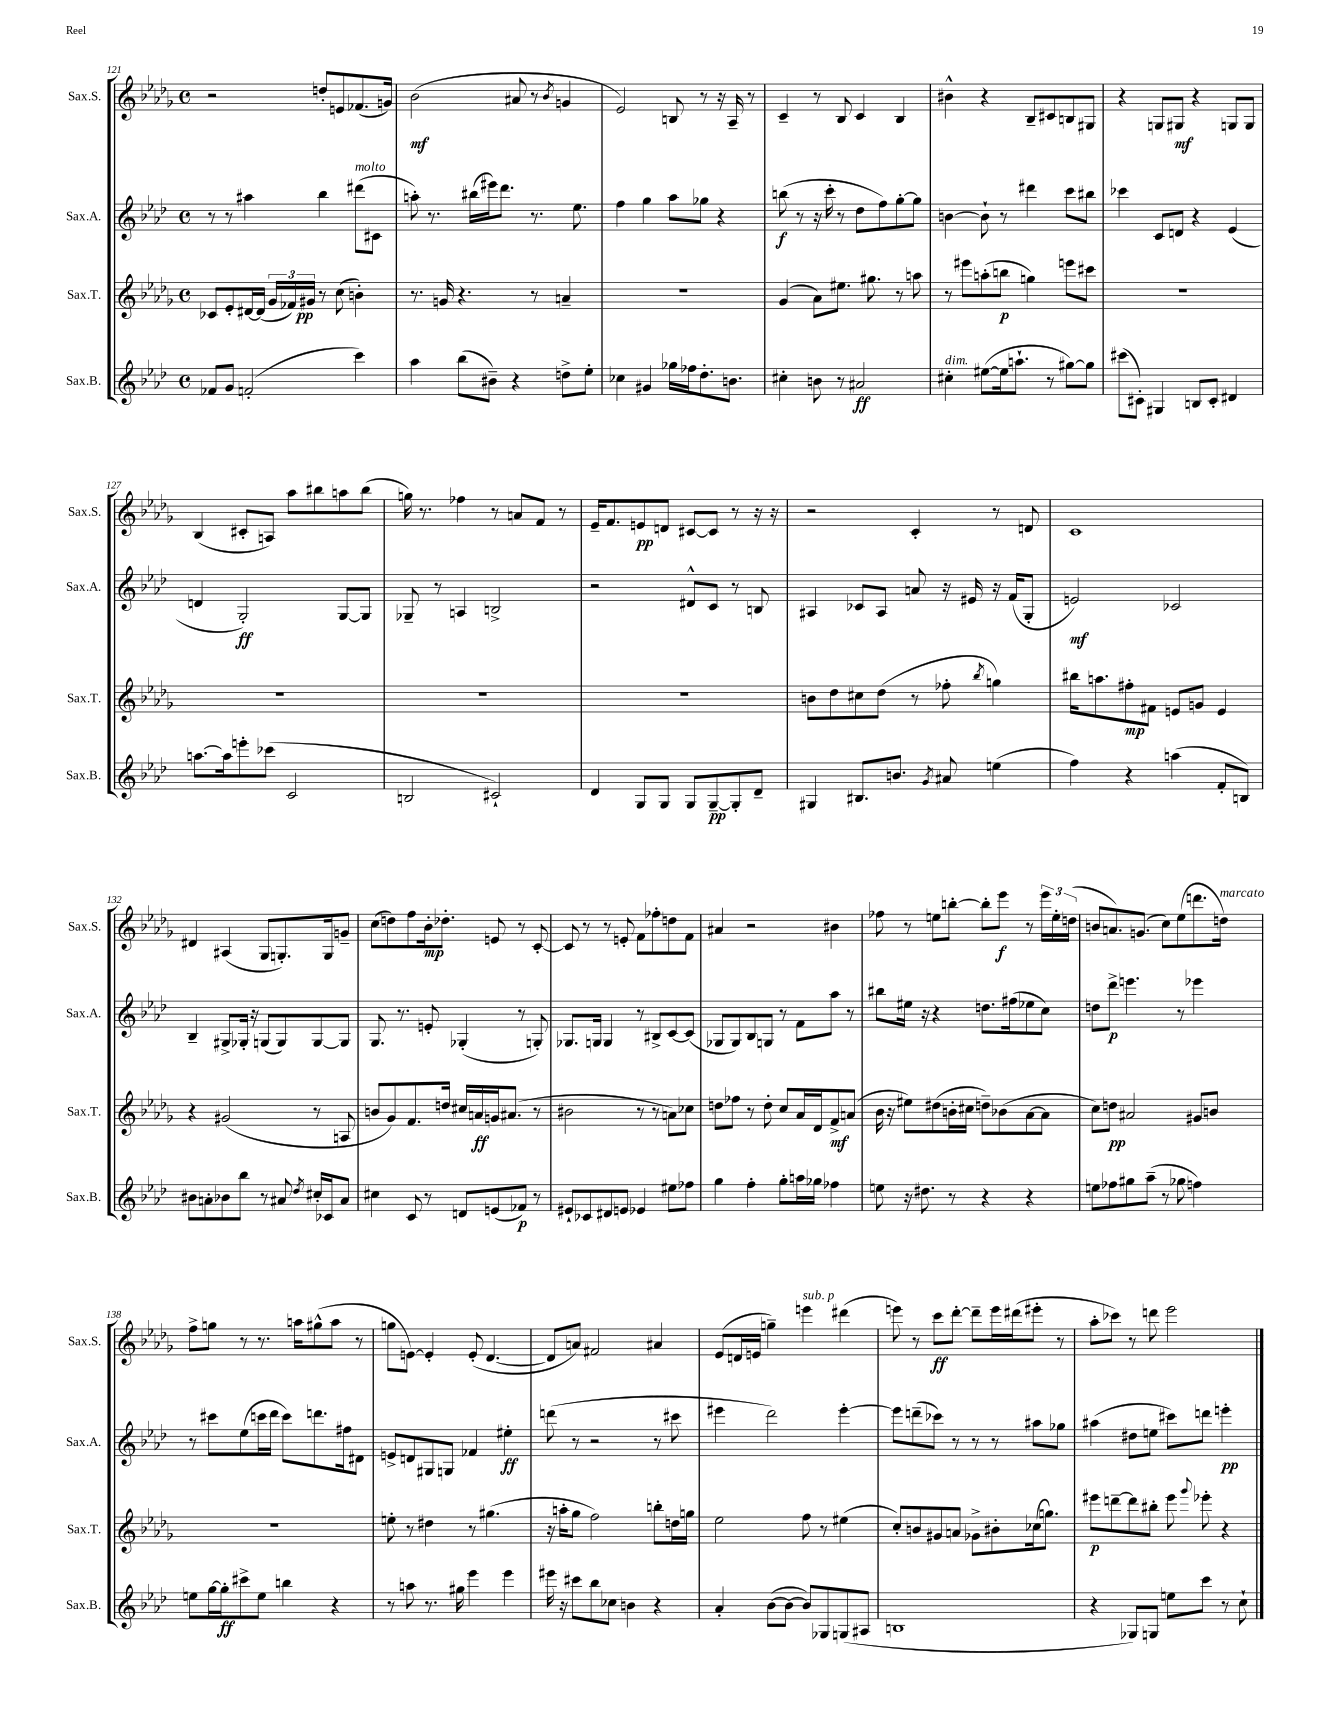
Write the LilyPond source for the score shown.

<<
\new StaffGroup <<
\new Staff = "s0" \with { instrumentName = "Sax.S." shortInstrumentName = "Sax.S." } {
    \clef treble \key des \major \defaultTimeSignature \time 4/4
    \autoBeamOff r2 d''8[-. e'8 fes'8.( g'16]) |
    bes'2\mf( ais'8 r8 \acciaccatura { bes'8 } g'4 |
    ees'2) b8 r8 r16 aes16-- r8 |
    c'4-- r8 bes8 c'4 bes4 |
    bis'4-^ r4 bes8[-- cis'8 b8 gis8] |
    r4 g8[ gis8]\mf r4 g8[ g8] |
    bes4( cis'8[-. a8]) aes''8[ bis''8 a''8 bis''8]( |
    g''16) r8. fes''4 r8 a'8[ f'8] r8 |
    ees'16[-- f'8. e'8\pp d'8] cis'8[~ cis'8] r8 r16 r16 |
    r2 c'4-. r8 d'8 |
    c'1 |
    dis'4 ais4( ges8[ g8.-.) g16 g'8]-- |
    c''8[( d''8) f''8 bes'16-.\mp des''8.]-. e'8 r8 c'8~-. |
    c'8 r8 r8 e'8-. f'8[ fes''8-. d''8 f'8] |
    ais'4 r2 bis'4 |
    fes''8 r8 e''8[ b''8]~-. b''8[-. ees'''8]\f r8 \tuplet 3/2 { ees'''16[ e''16-. d''16]( } |
    b'8[ a'8.) g'8.]( c''8[) ees''8( d'''8. d''16]^\markup { \italic "marcato" }) |
    f''8[-> g''8] r8 r8. a''16[ gis''8-^( a''8] r8 |
    g''8[ e'8]~) e'4-. e'8-.( des'4.~ |
    des'8[ a'8]) fis'2 ais'4 |
    ees'8[( d'16 e'16] g''4--) e'''4^\markup { \italic "sub. p" } dis'''4( |
    e'''8) r8 c'''8[\ff des'''8]~-. des'''8[-- e'''16 dis'''16( eis'''8]-. r8 |
    aes''8[-. ces'''8]) r8 d'''8 ees'''2 \bar "|." |
}
\new Staff = "s1" \with { instrumentName = "Sax.A." shortInstrumentName = "Sax.A." } {
    \clef treble \key aes \major \defaultTimeSignature \time 4/4
    \autoBeamOff r8 r8 ais''4 bes''4 dis'''8[^\markup { \italic "molto" }( cis'8] |
    a''8-.) r8. bis''16[( eis'''16) des'''8.] r8. ees''8. |
    f''4 g''4 aes''8[ ges''8] r4 |
    b''8\f( r8 r16 c'''16-. r8 des''8[ f''8) g''8~-. g''8] |
    b'4~ b'8-! r8 dis'''4 c'''8[ bis''8] |
    ces'''4 c'8[ d'8] r4 ees'4( |
    d'4 g2-.\ff) g8[~ g8] |
    ges8-- r8 a4 b2-> |
    r2 dis'8[-^ c'8] r8 b8 |
    ais4 ces'8[ ais8] a'8 r16 eis'16 r16 f'16[( g8]-. |
    e'2\mf) ces'2 |
    bes4-- gis8[-> ges16]-. r16 g8[( g8) g8~ g8] |
    g8. r8. e'8-. ges4-.( r8 g8-.) |
    ges8.[ g16] g4 r8 bis8[-> c'8~ c'8]( |
    ges8[ ges8) bes8 g8] r8 f'8[ aes''8] r8 |
    bis''8[ eis''16] r16 r4 d''8.[ fis''16( ees''8 c''8]) |
    d''8[ des'''8]->\p e'''4. r8 ees'''4 |
    r8 cis'''8[ ees''8( c'''16 des'''16] c'''8[) d'''8. fis''16 dis'8] |
    e'8[-> d'8 gis8 g8] fes'4 eis''4-.\ff |
    d'''8( r8 r2 r8 cis'''8 |
    eis'''4 des'''2) eis'''4~-. |
    eis'''8[ d'''8--( ces'''8]) r8 r8 r8 ais''8[ ges''8] |
    ais''4( dis''8[ e''8] cis'''8[) d'''8] e'''4-.\pp \bar "|." |
}
\new Staff = "s2" \with { instrumentName = "Sax.T." shortInstrumentName = "Sax.T." } {
    \clef treble \key des \major \defaultTimeSignature \time 4/4
    \autoBeamOff ces'8[ ees'8-. dis'16~ dis'16]( \tuplet 3/2 { ges'16[ fes'16) gis'16]\pp } r8 c''8( b'4-.) |
    r8. g'16 r4. r8 a'4-- |
    R1 |
    ges'4( aes'8[) eis''8.] gis''8. r8 a''8 |
    r8 eis'''8[ a''8-.( b''8]\p g''4) e'''8[ cis'''8] |
    R1 |
    R1 |
    R1 |
    R1 |
    b'8[ des''8 cis''8 des''8]( r8 fes''8-. \acciaccatura { bes''8 } g''4) |
    bis''16[ a''8. fis''8-.\mp fis'8] e'8[ g'8] e'4 |
    r4 gis'2( r8 a8 |
    b'8[ ges'8) f'8. d''16] cis''16[ a'16\ff g'16 ais'8.]( r8 |
    bis'2 r8 r8 a'8[) ces''8] |
    d''8[ fes''8] r8 d''8-. c''8[ aes'16 des'16 f'8->\mf a'8]( |
    bes'16 r16 eis''8[) dis''8( b'16-. cis''16] d''8[--) bes'8( aes'8~ aes'8] |
    c''8[) d''8]\pp ais'2 gis'8[ b'8] |
    r1 |
    e''8-. r8 dis''4 r8 gis''4.( |
    r16 a''16[-. ges''8] f''2) b''8[-. d''16 g''16] |
    ees''2 f''8 r8 eis''4( |
    c''8[-.) b'8 gis'8 a'8] ges'8[-> bis'8-. ces''16( g''8.]) |
    eis'''8[\p d'''8~-- d'''8 bis''8]-. eis'''8 \appoggiatura { ges'''8 } ees'''8-. r4 \bar "|." |
}
\new Staff = "s3" \with { instrumentName = "Sax.B." shortInstrumentName = "Sax.B." } {
    \clef treble \key aes \major \defaultTimeSignature \time 4/4
    \autoBeamOff fes'8[ g'8] f'2-.( c'''4) |
    aes''4 bes''8[( bis'8]--) r4 d''8[-> ees''8]-. |
    ces''4 gis'4 ges''16[ fes''16 des''8.-. b'8.] |
    cis''4-. b'8 r8 ais'2\ff |
    cis''4-.^\markup { \italic "dim." } eis''8[~( eis''16 a''8.]-! r8 gis''8[~) gis''8] |
    cis'''8[( cis'8]-.) gis4 b8[ cis'8]-. dis'4 |
    a''8.[~ a''16 e'''8-. ces'''8]( c'2 |
    b2 cis'2-!) |
    des'4 g8[ g8] g8[ g8~--\pp g8-. des'8]-- |
    gis4 bis8.[ b'8.] \acciaccatura { g'8 } ais'8 e''4( |
    f''4) r4 a''4( f'8[-. b8]) |
    bis'8[ a'8-. bes'8 bes''8] r8 ais'8 \acciaccatura { des''8 } cis''16[-. ces'16 ais'8] |
    cis''4 c'8 r8 d'8[ e'8( fes'8]\p) r8 |
    eis'8[-! ces'8 dis'8 e'8] ees'4 eis''8[ fes''8] |
    g''4 f''4-. g''8[-. a''16 ges''16] fes''4 |
    e''8 r16 dis''8. r8 r4 r4 |
    e''8[ fes''8 gis''8 aes''8]--( r8 ges''8 f''4) |
    e''8[ g''16~ g''16-.\ff cis'''8-> e''8] b''4 r4 |
    r8 a''8 r8. gis''16 ees'''4 ees'''4 |
    eis'''16 r16 cis'''8[ bes''8 ces''8] b'4 r4 |
    aes'4-. bes'8[~( bes'8]~ bes'8[) ges8 g8( ais8] |
    b1 |
    r4 ges8[) g8] e''8[ c'''8] r8 c''8-! \bar "|." |
}
>>
>>
\layout { \context { \Score currentBarNumber = #121 } }
